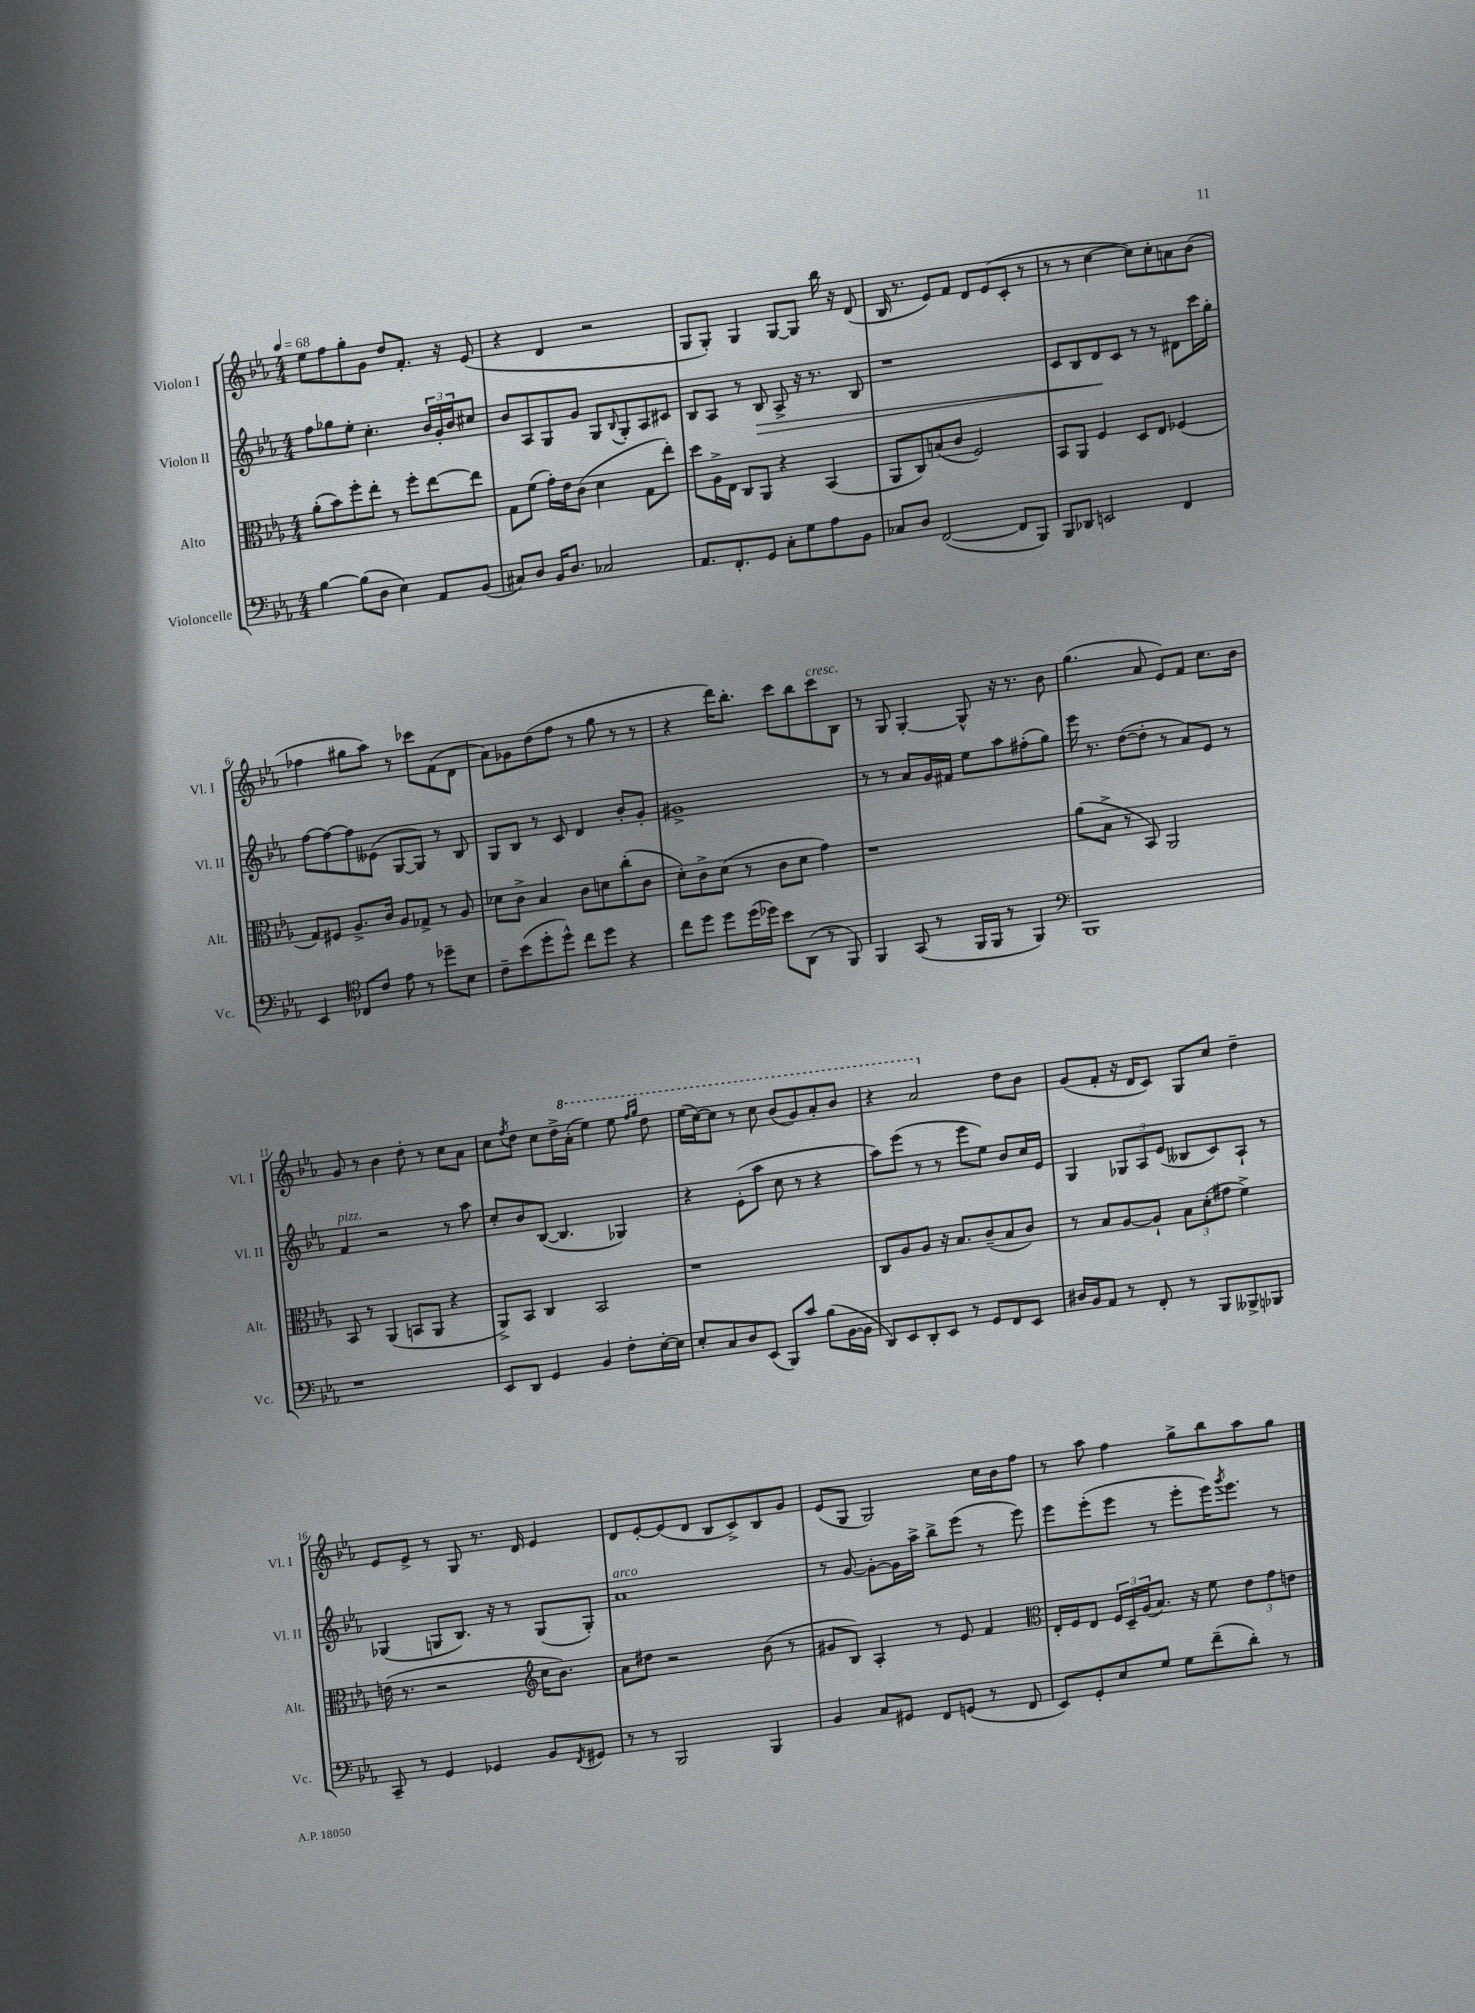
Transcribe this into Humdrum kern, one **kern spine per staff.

**kern	**kern	**kern	**dynam	**kern
*part4	*part3	*part2	*part2	*part1
*staff4	*staff3	*staff2	*staff2	*staff1
*I"Violoncelle	*I"Alto	*I"Violon II	*	*I"Violon I
*I'Vc.	*I'Alt.	*I'Vl. II	*	*I'Vl. I
*clefF4	*clefC3	*clefG2	*	*clefG2
*k[b-e-a-]	*k[b-e-a-]	*k[b-e-a-]	*	*k[b-e-a-]
*M4/4	*M4/4	*M4/4	*	*M4/4
*MM68	*MM68	*MM68	*	*MM68
=1	=1	=1	=1	=1
[4B-\	(8a-'\L	8ff\L	.	8ee-\L
.	8b-\)	8gg-X\	.	8ff\
(8B-\L]	8ff'\	8ee-'\J	.	8gg'\
8D\J	8ee-'\J	4.cc'\	.	8g\J
4E-\)	8r	.	.	8dd/L
.	8ff'\L	.	.	8.f'/J
8AA-/L	[8ee-\	24b-/LL	.	.
.	.	24g'/	.	.
.	.	.	.	16r
.	.	24b-/J	.	.
(8BB-/J	8ee-\J]	8cc#X/J	.	(8e-/
=2	=2	=2	=2	=2
8C#X/L)	8G\L	8b-/L	.	4r
8D/J	(8f\J	8A-/	.	.
16BB-/KL	16g'\LL)	8G/	.	4d/
8.D/J	16e-\J	.	.	.
.	(8c\J	8g/J	.	.
2C-X/	4d\	8G/L	.	2r
.	.	8qqB-/	.	.
.	.	8G'/	.	.
.	8G\L	8A-/	.	.
.	8ee-'\J)	8c#X/J	.	.
=3	=3	=3	=3	=3
8.AA-/L	8dd\L	8B-/L	.	8G/L
.	16A-^\L	8A-/J	.	8G'/J)
8.FF'/	16E-\JJ	.	.	.
.	8C/L	8r	.	4G/
!	!	!	!LO:HP:b	!
8GG/J	8AA-/J	8B-/	>	.
8C'\L	4r	8A-^/	.	[8G/L
8G\	.	16r	.	8G/J]
.	.	8.r	.	.
8A-\	(4BB-/	.	.	16bb-\
.	.	.	.	16r
8BB-\J	.	8B-/	.	(8d/
=4	=4	=4	=4	=4
8C-X/L	8AA-/L	1r	.	16B-/
.	.	.	.	8.r
8D/J	8C/)	.	.	.
([2FF/	(8Bn/	.	.	8e-/L)
.	8c/J	.	.	8f/J
.	2F/)	.	.	8d/L
.	.	.	.	(8e-/
8FF/L]	.	.	.	8c'/J
8BBB-/J)	.	.	.	8r
=5	=5	=5	=5	=5
8BBB-/L	8BB-/L	8c/L	.	8r
8DD-X/J	8AA-/J	8B-/	.	8r
2EEn/	4F/	8d/	.	[4cc\
.	.	8c/J	]	.
.	8D/L	8r	.	8cc\L])
.	8E-/J	8r	.	8cc'\
4FF/	(4F-X/	8d#X\L	.	8an\
.	.	16ccc\L	.	(8b-\J
.	.	16gg'\JJ	.	.
!!LO:LB:g=z
=6	=6	=6	=6	=6
4EE-/	8G/L)	[8ff\L	.	4ff-X\
.	8F#X/J	8ff\_	.	.
*clefC4	*	*	*	*
8C-X/L	8.A-^/L	8ff\]	.	8gg#X\L
8c/J	.	(8e--X\J	.	8aa-\J)
.	16c/Jk	.	.	.
8e-\	8A-/L	[8G/L	.	8r
8r	8G-X^/J	8G/J])	.	8ccc-X\L
8dd-X~\L	8r	8r	.	(8f\
8B-\J	8A-/	8B-/	.	8d\J
=7	=7	=7	=7	=7
8c~\L	8d-X\L	8G/L	.	8a-\L)
(8b-\	8c^\J	8B-/J	.	8g-X\
8dd'\	4B-/	8r	.	(8dd\
8dd^^\J)	.	8c/	.	8ff\J
8cc\L	8c\L	4d/	.	8r
8dd\J	8dn\	.	.	8gg\
4r	(8cc'\	8b-'/L	.	8r
.	8c\J	8g'/J	.	8r
=8	=8	=8	=8	=8
8cc\L	8d'\L)	1g#X^	.	4r
8dd\J	8c^\	.	.	.
8dd\L	(8d\J	.	.	16ddd\KL)
.	.	.	.	8.bb-'\J
(16dd\L	8r	.	.	.
16dd-X\JJ)	.	.	.	.
8b-\L	8c\L	.	.	8ccc\L
(8AA-\J	8d\J	.	.	8bb-\
!	!	!	!	!LO:TX:a:i:t=cresc.
8r	4g\)	.	.	8ccc\
8FF/)	.	.	.	8B-\J
=9	=9	=9	=9	=9
4FF/	1r	8r	.	8r
.	.	8r	.	8G/
(8GG/	.	8a-/L	.	[4G'/
8r	.	16g/L	.	.
.	.	16f#X/JJ	.	.
16FF/LL	.	8ee-\L	.	8G^^/]
16FF/JJ	.	.	.	.
8r	.	8aa-\	.	16r
.	.	.	.	8.r
4FF/)	.	(8ff#X'\	.	.
.	.	8gg\J)	.	8b-\
=10	=10	=10	=10	=10
*clefF4	*	*	*	*
1BBB-	(8a-\L	16eee-\	.	(4.gg\
.	.	8.r	.	.
.	8B-^\J	.	.	.
.	8r	([8dd\L	.	.
.	8BB-/)	8dd'\J]	.	8a-/
.	2AA-/	8r	.	8e-/L)
.	.	8a-/L)	.	8f/J
.	.	8e-/J	.	8.cc\L
.	.	8r	.	.
.	.	.	.	16b-\Jk
!!LO:LB:g=z
=11	=11	=11	=11	=11
!	!	!LO:TX:a:i:t=pizz.	!	!
1r	8BB-/	4f/	.	8g/
.	8r	.	.	8r
.	(4AA-/	2r	.	4b-\
.	8BBn/L	.	.	8dd'\
.	8AA-/J	.	.	8r
.	4r	8r	.	8cc\L
.	.	8aa-\	.	8a-\J
=12	=12	=12	=12	=12
8EE-/L	8AA-^/L)	8cc'/L	.	8cc\L
.	.	.	.	8qff/
8DD/J	8BB-/J	8b-/	.	8dd\J
4GG/	4C/	([8B-/J	.	8cc\L
.	.	4.B-/]	.	16dd^\L
*	*	*	*	*8va
.	.	.	.	(16aa-'\JJ
4BB-/	2BB-/	.	.	4eee-\)
8F'\L	.	4G-X/)	.	8eee-\
.	.	.	.	16qqfff/LL
.	.	.	.	16qqggg/JJ
[16E-'\L	.	.	.	8ddd\
16E-\JJ]	.	.	.	.
=13	=13	=13	=13	=13
8E-'/L	1r	4r	.	(16eee-\LL
.	.	.	.	[16ccc\J)
8C/	.	.	.	8ccc\J]
8D/	.	(8e-'\L	.	8r
(8EE-/J	.	8aa-\J	.	8ccc\
8BBB-/L)	.	8cc\	.	(8bb-/L
8c/J	.	8r	.	8gg/)
(8B-\L	.	4r	.	8aa-'/
[16BB-\L	.	.	.	8bb-/J
16BB-\JJ]	.	.	.	.
=14	=14	=14	=14	=14
8DD/L)	8C/L	8aa-\L)	.	4r
8EE-/	8A-/	(8eee-\J	.	.
8DD'/	8A-/J	8r	.	2aa-/
8EE-/J	16r	8r	.	.
.	8.B-/L	.	.	.
8r	.	8eee-\L	.	.
8GG/L	(8c~/	8ee-\J)	.	.
*	*	*	*	*X8va
8FF/	8B-/	8b-/L	.	8dd\L
8EE-/J	8c/J)	16cc/L	.	8b-\J
.	.	16e-/JJ	.	.
=15	=15	=15	=15	=15
16D#X/LL	8r	4G/	.	(8g/L
16BB-/J	.	.	.	.
8AA-/J	8B-/L	.	.	8f'/J
8r	[8A-/	12G-X/L	.	16r
.	.	.	.	16d/KL
.	.	12A-/	.	.
8FF'/	8A-`/J]	.	.	8c/J)
.	.	(12e-/J	.	.
8r	12B-\L	8B--X/L	.	8G/L
.	(12d'\	.	.	.
8BBB-/L	.	8c/)	.	8cc/J
.	12g#X\J	.	.	.
8BBB--X^/	4f^\)	8A-`/J	.	4dd~\
8BBB-X/J	.	8r	.	.
!!LO:LB:g=z
=16	=16	=16	=16	=16
8CC~/	(16en\	(4G-X/	.	8e-/L
.	8.r	.	.	.
8r	.	.	.	8e-^/J
4GG/	2r	8Gn/L	.	8r
.	.	8.B-/J)	.	8G/
4GG-X/	.	.	.	8.r
.	.	16r	.	.
.	.	8r	.	.
.	.	.	.	16d/
*	*clefG2	*	*	*
8BB-/L	16cc\KL	(8G/L	.	4e-/
.	8.b-\J)	.	.	.
8qFF/	.	.	.	.
8GG#X/J	.	8G'/J)	.	.
=17	=17	=17	=17	=17
!	!	!LO:TX:a:i:t=arco	!	!
8r	8a-\L	1a-	.	8d/L
8r	8dd#X\J	.	.	[8e-'/
2BBB-/	2r	.	.	(8e-/]
.	.	.	.	8d/J
.	.	.	.	8B-/L
.	.	.	.	8c^/)
4BBB-/	(8b-\	.	.	8B-/
.	8r	.	.	8g/J
=18	=18	=18	=18	=18
4BB-/	8g#X/L	8r	.	(8e-/L
.	8B-/J)	[8g/	.	8G/J
8C/L	4A-'/	8g'\L_	.	2G/)
8GG#X/J	.	16g\L]	.	.
.	.	16aa-^\JJ	.	.
8FF/L	8r	8bb-^\L	.	.
(8GGn/J	8e-/	(8eee-\J	.	.
8r	4f/	8r	.	16cc\LL
.	.	.	.	16b-\J
8FF/	.	8eee-\)	.	8ff\J
=19	=19	=19	=19	=19
*	*clefC3	*	*	*
8EE-/L)	16E-'/LL	8eee-\L	.	8r
.	16F/J	.	.	.
8GG'/	8E-/J	(8eee-'\	.	8aa-\
8E-/	24F/LL	8eee-\J	.	4ff\
.	24D~/	.	.	.
.	(24A-/J	.	.	.
8G/J	8.B-/J)	8r	.	.
8G\L	.	8eee-'\L	.	8gg^\L
.	16r	.	.	.
(8f~\	8f\	16eee-\K)	.	8bb-\
.	.	8qggg/	.	.
.	.	8.eee-\J	.	.
8d'\J)	12e-\L	.	.	8aa-\
.	12g\	.	.	.
8r	.	8r	.	8gg\J
.	12en\J	.	.	.
==	==	==	==	==
*-	*-	*-	*-	*-
